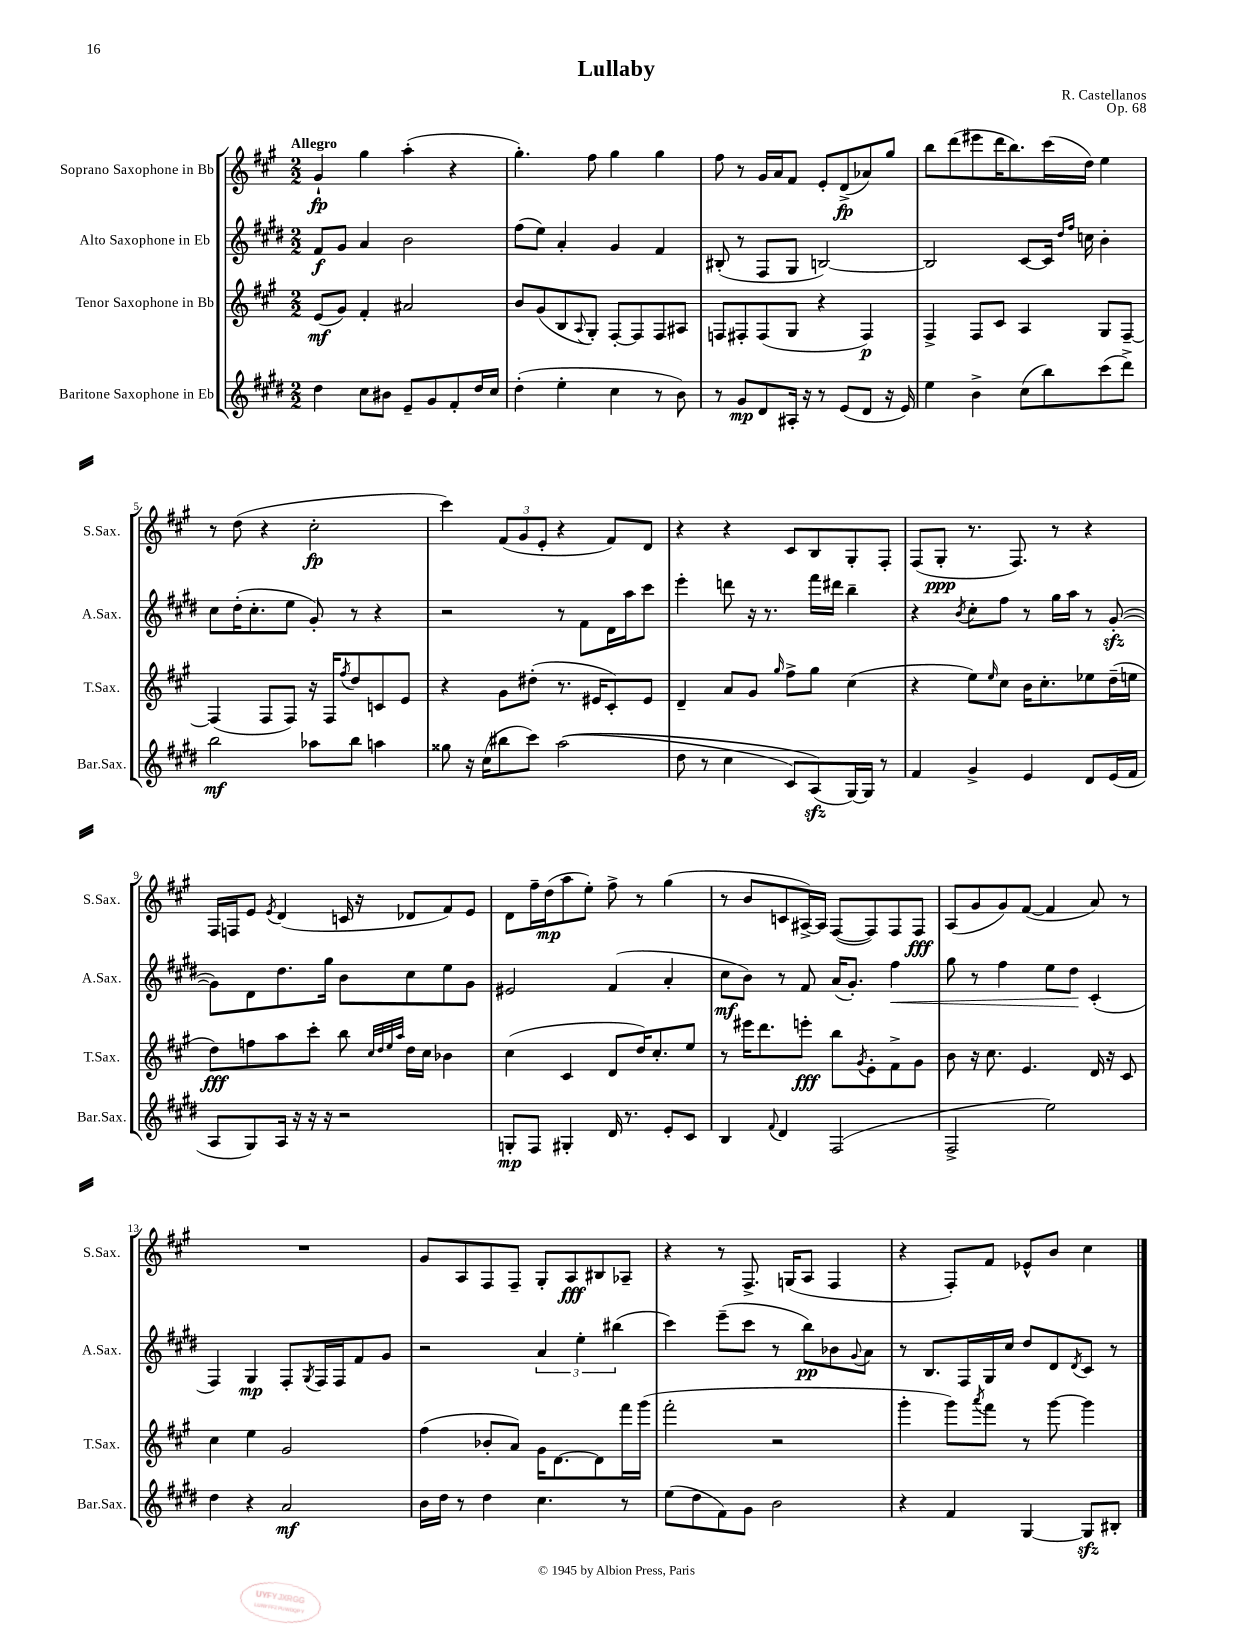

**kern	**kern	**kern	**kern
*staff4	*staff3	*staff2	*staff1
*clefG2	*clefG2	*clefG2	*clefG2
*k[f#c#g#d#]	*k[f#c#g#]	*k[f#c#g#d#]	*k[f#c#g#]
*M2/2	*M2/2	*M2/2	*M2/2
4dd#	(8e	8f#	4g#`
.	8g#)	8g#	.
8cc#	4f#'	4a	4gg#
8b#	.	.	.
8e~	2a#	2b	(4aa'
8g#	.	.	.
8f#'	.	.	4r
16dd#	.	.	.
16cc#	.	.	.
=	=	=	=
(4dd#'	8b	(8ff#	4.gg#')
.	(8g#	8ee)	.
4ee'	8B	4a'	.
.	8qqA	.	.
.	8G#')	.	8ff#
4cc#	[8F#'	4g#	4gg#
.	8F#]	.	.
8r	8F#	4f#	4gg#
8b)	8A#	.	.
=	=	=	=
8r	8F	(8B#'	8ff#
8g#	8F#'	8r	8r
8d#	(8F#	8F#	16g#
.	.	.	16a
16A#'	8G#	8G#	8f#
16r	.	.	.
8r	4r	[2B)	8e'
(8e	.	.	(8d^
8d#	4F#)	.	8a-)
16r	.	.	8gg#
16e)	.	.	.
=	=	=	=
4ee	4F#^	2B]	8bb
.	.	.	(8ddd
4b^	8F#	.	8eee#
.	8c#	.	16ddd
.	.	.	8.bb)
(8cc#	4A	[8c#	.
8bb)	.	16c#]	(16ccc#
.	.	16qqdd#	.
.	.	16qqff#	.
.	.	16cc	16dd)
(8ccc#	8G#	4b'	4ee
8ddd#^)	[8F#~	.	.
=	=	=	=
2bb	(4F#]	8cc#	8r
.	.	(16dd#'	(8dd
.	.	8.cc#'	.
.	8F#	.	4r
.	8F#)	8ee	.
8aa-	16r	8g#')	2cc#'
.	16F#	.	.
.	8qff#	.	.
8bb	8dd	8r	.
4aa	8c	4r	.
.	8e	.	.
=	=	=	=
8gg##	4r	2r	4ccc#)
16r	.	.	.
(16cc#	.	.	.
8bb#	8g#	.	(12f#
.	.	.	12g#
8ccc#)	(8dd#'	.	.
.	.	.	12e'
&((2aa	8.r	8r	4r
.	.	8f#	.
.	16e#	.	.
.	8c#')	16d#	8f#)
.	.	16aa	.
.	8e#	8ccc#	8d
=	=	=	=
8dd#	4d~	4eee'	4r
8r	.	.	.
4cc#	8a	8ddd	4r
.	8g#	16r	.
.	.	8.r	.
.	16qqgg#	.	.
8c#)	8ff#^	.	8c#
(8A&)	8gg#	16fff#	8B
.	.	16ddd#	.
[16G#)	(4cc#	4bb~	8G#'
16G#]	.	.	.
8r	.	.	8F#'
=	=	=	=
4f#	4r	4r	(8F#
.	.	.	8G#'
.	.	8qb	.
4g#^	8ee)	8cc#'	8.r
.	16qqee	.	.
.	8cc#	8ff#	.
.	.	.	8.F#)
4e	16b	8r	.
.	8.cc#'	.	.
.	.	16gg#	8r
.	.	16aa	.
8d#	8ee-	8r	4r
(16e	(16dd~	([8g#'	.
16f#	16ee	.	.
=	=	=	=
8A	8dd)	8g#])	16F#
.	.	.	16F
8G#)	8ff	8d#	8e
.	.	.	8qe
16A	8aa	8.dd#	(4d
16r	.	.	.
16r	8ccc#'	.	.
16r	.	16gg#	.
2r	8bb	8b	16c
.	.	.	16r
.	32qqcc#	.	.
.	32qqdd	.	.
.	32qqee	.	.
.	32qqaa	.	.
.	16dd	8cc#	8d-
.	16cc#	.	.
.	4b-	8ee	8f#)
.	.	8g#	8e
=	=	=	=
8G'	(4cc#	2e#	8d
8F#	.	.	16ff#~
.	.	.	(16dd
4G#'	4c#	.	8aa
.	.	.	8ee')
16d#	8d	(4f#	8ff#^
8.r	.	.	.
.	16dd)	.	8r
.	8.cc#'	.	.
8e'	.	4a'	(4gg#
8c#	8ee	.	.
=	=	=	=
4B	8r	8cc#	8r
.	16eee#	8b)	8b
.	8.ddd	.	.
8qqf#	.	.	.
4d#	.	8r	8c
.	8eee'	8f#	[16A#^)
.	.	.	16A#]
(2F#	8bb	(16a	([8F#
.	.	8.g#')	.
.	8qg#	.	.
.	8e'	.	8F#])
.	8f#^	4ff#	8F#
.	8g#	.	8F#
=	=	=	=
2F#^	8b	8gg#	(8A
.	16r	8r	8g#
.	8.cc#	.	.
.	.	4ff#	8g#)
.	4.e	.	([8f#
2ee)	.	8ee	4f#]
.	.	8dd#	.
.	16d	(4c#'	8a)
.	16r	.	.
.	8c#	.	8r
=	=	=	=
4dd#	4cc#	4F#)	1r
4r	4ee	4G#	.
2a	2g#	8F#'	.
.	.	8qG#	.
.	.	16F#	.
.	.	16F#	.
.	.	8f#	.
.	.	8g#	.
=	=	=	=
16b	(4ff#	2r	8g#
16dd#	.	.	.
8r	.	.	8A
4dd#	8b-'	.	8F#
.	8a)	.	8F#~
4.cc#	16g#	6a	8G#'
.	[8.d	.	.
.	.	.	8A
.	.	6ee'	.
.	8d]	.	8B#
.	.	(6bb#	.
8r	16fff#	.	8A-~
.	(16ggg#	.	.
=	=	=	=
(8ee	2fff#'	4ccc#)	4r
8dd#	.	.	.
8f#)	.	(8eee~	8r
8g#	.	8ccc#	8.F#^
2b	2r	8r	.
.	.	.	(16G
.	.	8bb)	8A
.	.	8b-	4F#
.	.	8qqg#	.
.	.	8a	.
=	=	=	=
4r	4ggg#'	8r	4r
.	.	8.B	.
4f#	8ggg#)	.	8F#')
.	.	16F#	.
.	8qaaa	.	.
.	8fff#	16G#	8f#
.	.	16cc#	.
[4G#	8r	8dd#	8e-^^
.	[8ggg#	8d#	8b
.	.	8qd#	.
8G#]	4ggg#]	8c#	4cc#
8B#'	.	8r	.
==	==	==	==
*-	*-	*-	*-
